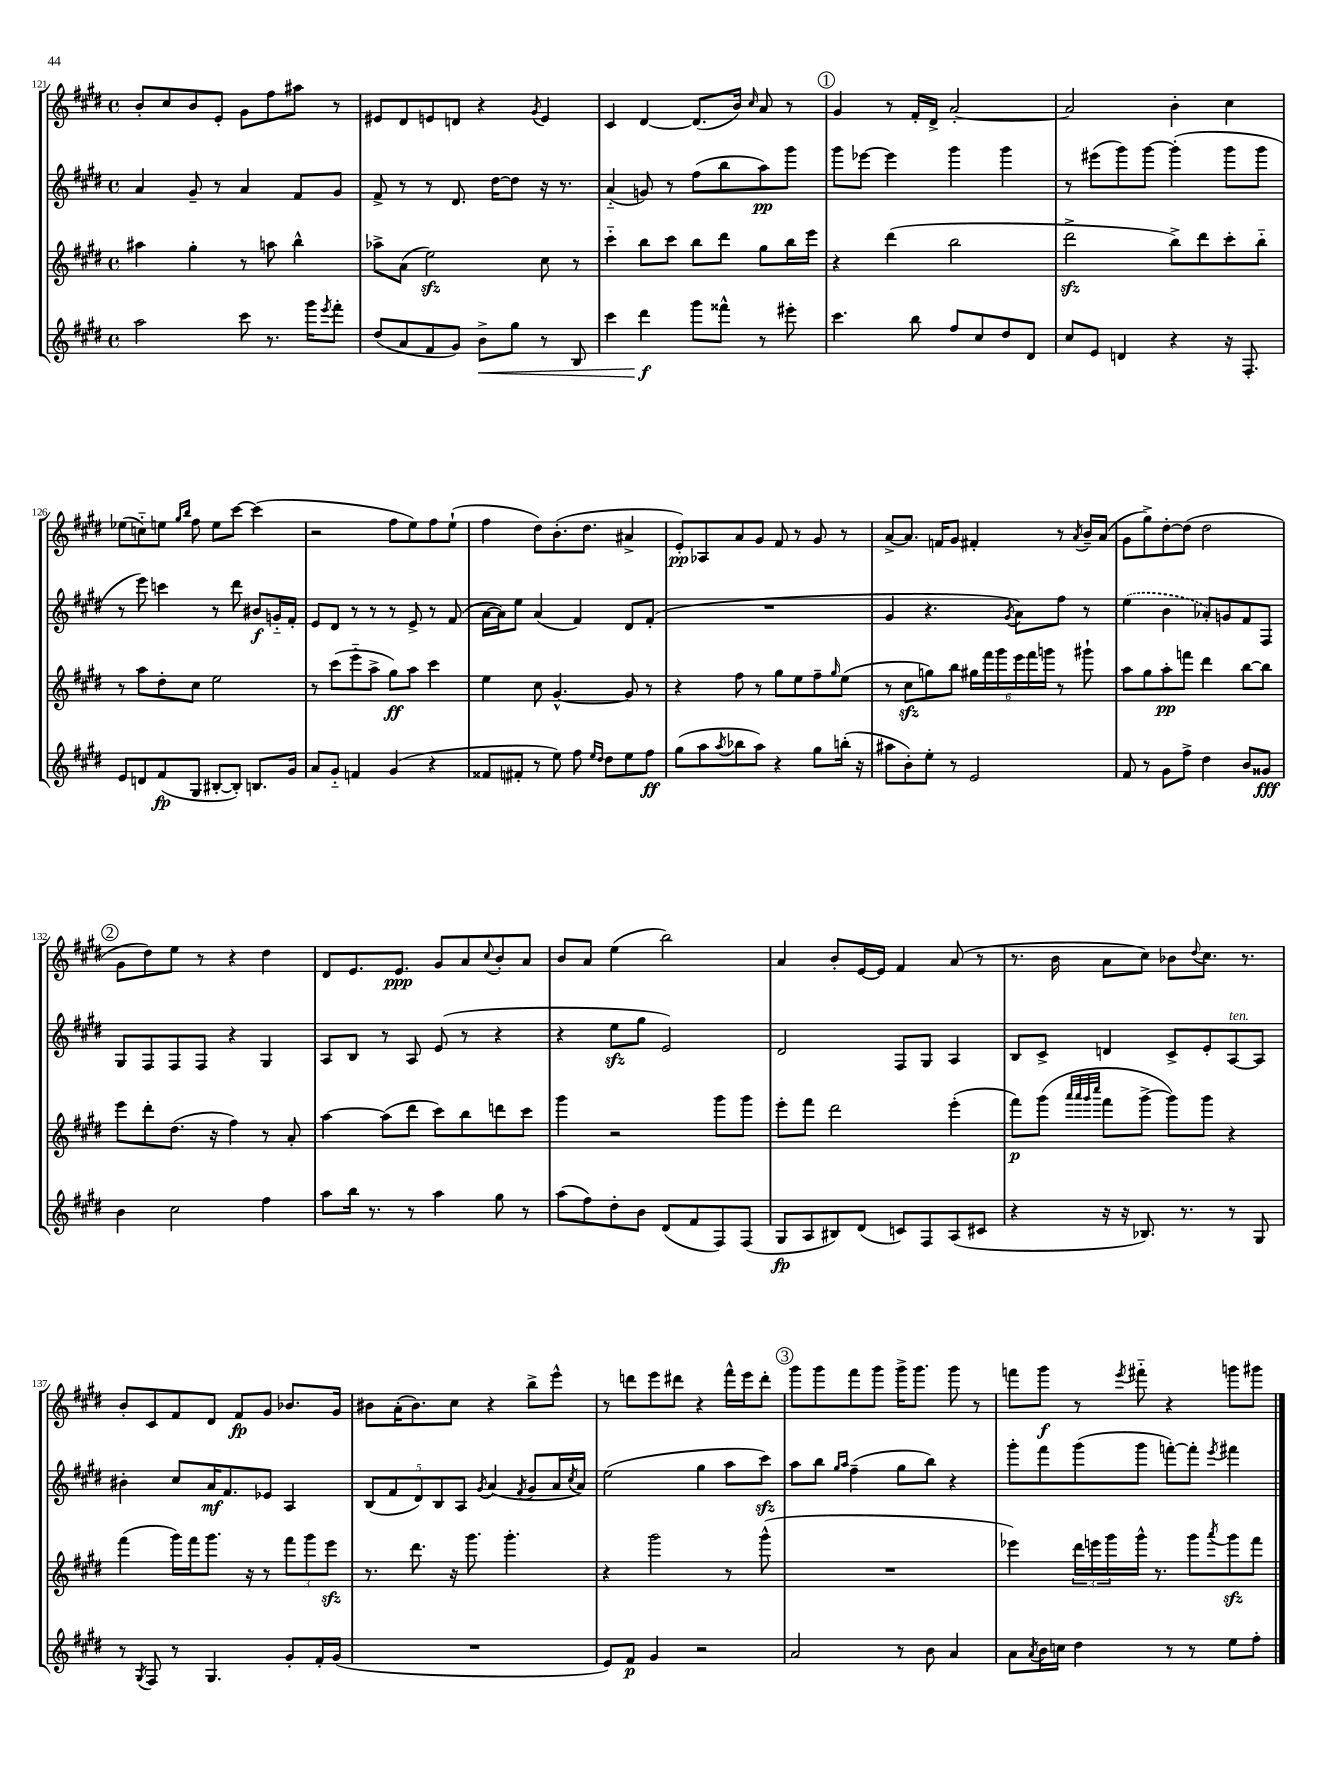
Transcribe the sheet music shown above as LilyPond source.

<<
\new StaffGroup <<
\new Staff = "s0" {
    \clef treble \key e \major \defaultTimeSignature \time 4/4
    b'8-. cis''8 b'8 e'8-. gis'8 fis''8 ais''8 r8 |
    eis'8 dis'8 e'8 d'8 r4 \acciaccatura { gis'8 } e'4 |
    cis'4 dis'4~ dis'8.( b'16) \grace { cis''16 } a'8 r8 |
    \mark \markup { \circle "1" } gis'4 r8 fis'16-. dis'16-> a'2~-. |
    a'2 b'4-. cis''4 |
    ees''8( c''8-_) e''8 \grace { gis''16 b''16 } fis''8 e''8 cis'''8~ cis'''4( |
    r2 fis''8 e''8) fis''8 e''8-!( |
    fis''4 dis''8) b'8.-.( dis''8. ais'4-> |
    e'8-.\pp) aes8 a'8 gis'8 fis'8 r8 gis'8 r8 |
    a'8~-> a'8. f'16 gis'8 fis'4-. r8 \acciaccatura { a'8 } b'16-- a'16( |
    gis'8 gis''8->) dis''8~-. dis''8( dis''2 |
    \mark \markup { \circle "2" } gis'8 dis''8) e''8 r8 r4 dis''4 |
    dis'8 e'8. e'8.\ppp gis'8 a'8 \appoggiatura { cis''8 } b'8-. a'8 |
    b'8 a'8 e''4( b''2) |
    a'4 b'8-. e'16~ e'16 fis'4 a'8( r8 |
    r8. b'16 a'8 cis''8) bes'8 \appoggiatura { dis''8 } cis''8. r8. |
    b'8-. cis'8 fis'8 dis'8 fis'8\fp gis'8 bes'8. gis'16 |
    bis'8 a'16-.( bis'8.) cis''8 r4 b''8-> e'''8-^ |
    r8 d'''8 e'''8 dis'''8 r4 fis'''16-^ e'''16 dis'''8-. |
    \mark \markup { \circle "3" } gis'''8 gis'''8 fis'''8 gis'''8 gis'''16-> gis'''8. gis'''8 r8 |
    f'''8 gis'''8\f r8 \acciaccatura { e'''8 } fis'''8-_ r4 g'''8 gis'''8 \bar "|." |
}
\new Staff = "s1" {
    \clef treble \key e \major \defaultTimeSignature \time 4/4
    a'4 gis'8-- r8 a'4 fis'8 gis'8 |
    fis'8-> r8 r8 dis'8. dis''16~ dis''8 r16 r8. |
    a'4-_( g'8) r8 fis''8( b''8 a''8\pp) gis'''8 |
    \mark \markup { \circle "1" } gis'''8 ees'''8~ ees'''4 gis'''4 gis'''4 |
    r8 eis'''8( gis'''8) gis'''8~ gis'''4-.( gis'''8 gis'''8 |
    r8 e'''8) c'''4 r8 dis'''8 bis'8\f g'16-_ fis'16-. |
    e'8 dis'8 r8 r8 r8 e'8-> r8 fis'8( |
    a'16~ a'16) e''8 a'4( fis'4) dis'8 fis'8-.( |
    R1 |
    gis'4 r4. \acciaccatura { gis'8 } a'8) fis''8 r8 |
    \once \slurDashed e''4( b'4 aes'8-.) g'8 fis'8 fis8 |
    \mark \markup { \circle "2" } gis8 fis8 fis8 fis8 r4 gis4 |
    a8 b8 r8 a8 e'8( r8 r4 |
    r4 e''8\sfz gis''8 e'2) |
    dis'2 fis8 gis8 a4 |
    b8 cis'8-> d'4 cis'8-> e'8-. a8~^\markup { \italic "ten." } a8 |
    bis'4-. cis''8 a'16\mf fis'8. ees'8 a4 |
    \tuplet 5/4 { b8( fis'8 dis'8) b8 a8 } \acciaccatura { gis'8 } a'4( \acciaccatura { fis'8 } gis'8 a'16 \acciaccatura { cis''8 } a'16) |
    e''2( gis''4 a''8 cis'''8\sfz) |
    \mark \markup { \circle "3" } a''8 b''8 \grace { gis''16 a''16 } fis''4--( gis''8 b''8) r4 |
    gis'''8-. fis'''8 gis'''8( gis'''8 f'''8~-.) f'''8-. \acciaccatura { e'''8 } fis'''4 \bar "|." |
}
\new Staff = "s2" {
    \clef treble \key e \major \defaultTimeSignature \time 4/4
    ais''4 gis''4-. r8 a''8 b''4-^ |
    aes''8-> a'8( e''2\sfz) cis''8 r8 |
    cis'''4-_ b''8 cis'''8 b''8 dis'''8 gis''8 b''16 e'''16 |
    \mark \markup { \circle "1" } r4 dis'''4( b''2 |
    dis'''2->\sfz b''8->) dis'''8 cis'''8-. b''8-_ |
    r8 a''8 dis''8-. cis''8 e''2 |
    r8 cis'''8( e'''8-_ a''8-> gis''8\ff) a''8 cis'''4 |
    e''4 cis''8 gis'4.~-^ gis'8 r8 |
    r4 fis''8 r8 gis''8 e''8 fis''8-- \grace { gis''16 } e''8( |
    r8 cis''8\sfz g''8) b''8 \tuplet 6/4 { gis''16 fis'''16 gis'''16 e'''16 fis'''16 g'''16 } r8 gis'''8-! |
    a''8 gis''8 a''8-.\pp f'''8 dis'''4 b''8~ b''8 |
    \mark \markup { \circle "2" } e'''8 dis'''8-. dis''8.( r16 fis''4) r8 a'8-. |
    a''4~ a''8( dis'''8 cis'''8) b''8 d'''8 cis'''8 |
    gis'''4 r2 gis'''8 gis'''8 |
    e'''8-. fis'''8 dis'''2 e'''4-.( |
    fis'''8\p) gis'''8( \grace { a'''32 a'''32 gis'''32 cis''''32 } fis'''8 gis'''8~-> gis'''8) gis'''8 r4 |
    fis'''4( gis'''16) fis'''16 gis'''8. r16 r8 \tuplet 3/2 { fis'''8 gis'''8 e'''8\sfz } |
    r8. dis'''8. r16 gis'''8. gis'''4.-. |
    r4 gis'''2 r8 gis'''8-^( |
    \mark \markup { \circle "3" } R1 |
    ees'''4) \tuplet 3/2 { dis'''16 e'''16 gis'''16 } gis'''16-^ r8. gis'''8 \acciaccatura { a'''8 } gis'''8\sfz fis'''8 \bar "|." |
}
\new Staff = "s3" {
    \clef treble \key e \major \defaultTimeSignature \time 4/4
    a''2 cis'''8 r8. gis'''16 \acciaccatura { e'''8 } fis'''8-. |
    dis''8( a'8 fis'8 gis'8) b'8->\< gis''8 r8 b8 |
    cis'''4 dis'''4\f\! gis'''8 fisis'''8-^ r8 eis'''8-. |
    \mark \markup { \circle "1" } cis'''4. b''8 fis''8 cis''8 dis''8 dis'8 |
    cis''8 e'8 d'4 r4 r16 fis8.-. |
    e'8 d'8 fis'8\fp( gis8 bis8~-. bis8-.) b8. gis'16 |
    a'8 gis'8-_ f'4 gis'4( r4 |
    fisis'8 fis'8-. r8 e''8) fis''8 \grace { e''16 dis''16 } dis''8 e''8 fis''8\ff |
    gis''8( a''8 \acciaccatura { a''8 } bes''8 a''8) r4 gis''8 b''16-.( r16 |
    ais''8 b'8-.) e''8-. r8 e'2 |
    fis'8 r8 gis'8 fis''8-> dis''4 b'8 gisis'8\fff |
    \mark \markup { \circle "2" } b'4 cis''2 fis''4 |
    a''8 b''16 r8. r8 a''4 gis''8 r8 |
    a''8( fis''8) dis''8-. b'8 dis'8( fis'8 fis8) fis8( |
    gis8\fp a8 bis8) dis'8( c'8) fis8 a8( cis'8 |
    r4 r16 r16 bes8.) r8. r8 gis8 |
    r8 \acciaccatura { gis8 } fis8 r8 gis4. gis'8-. fis'16-. gis'16( |
    R1 |
    e'8) fis'8\p gis'4 r2 |
    \mark \markup { \circle "3" } a'2 r8 b'8 a'4 |
    a'8 \acciaccatura { a'8 } b'16 c''16 dis''4 r8 r8 e''8 fis''8-. \bar "|." |
}
>>
>>
\layout { \context { \Score currentBarNumber = #121 } }
